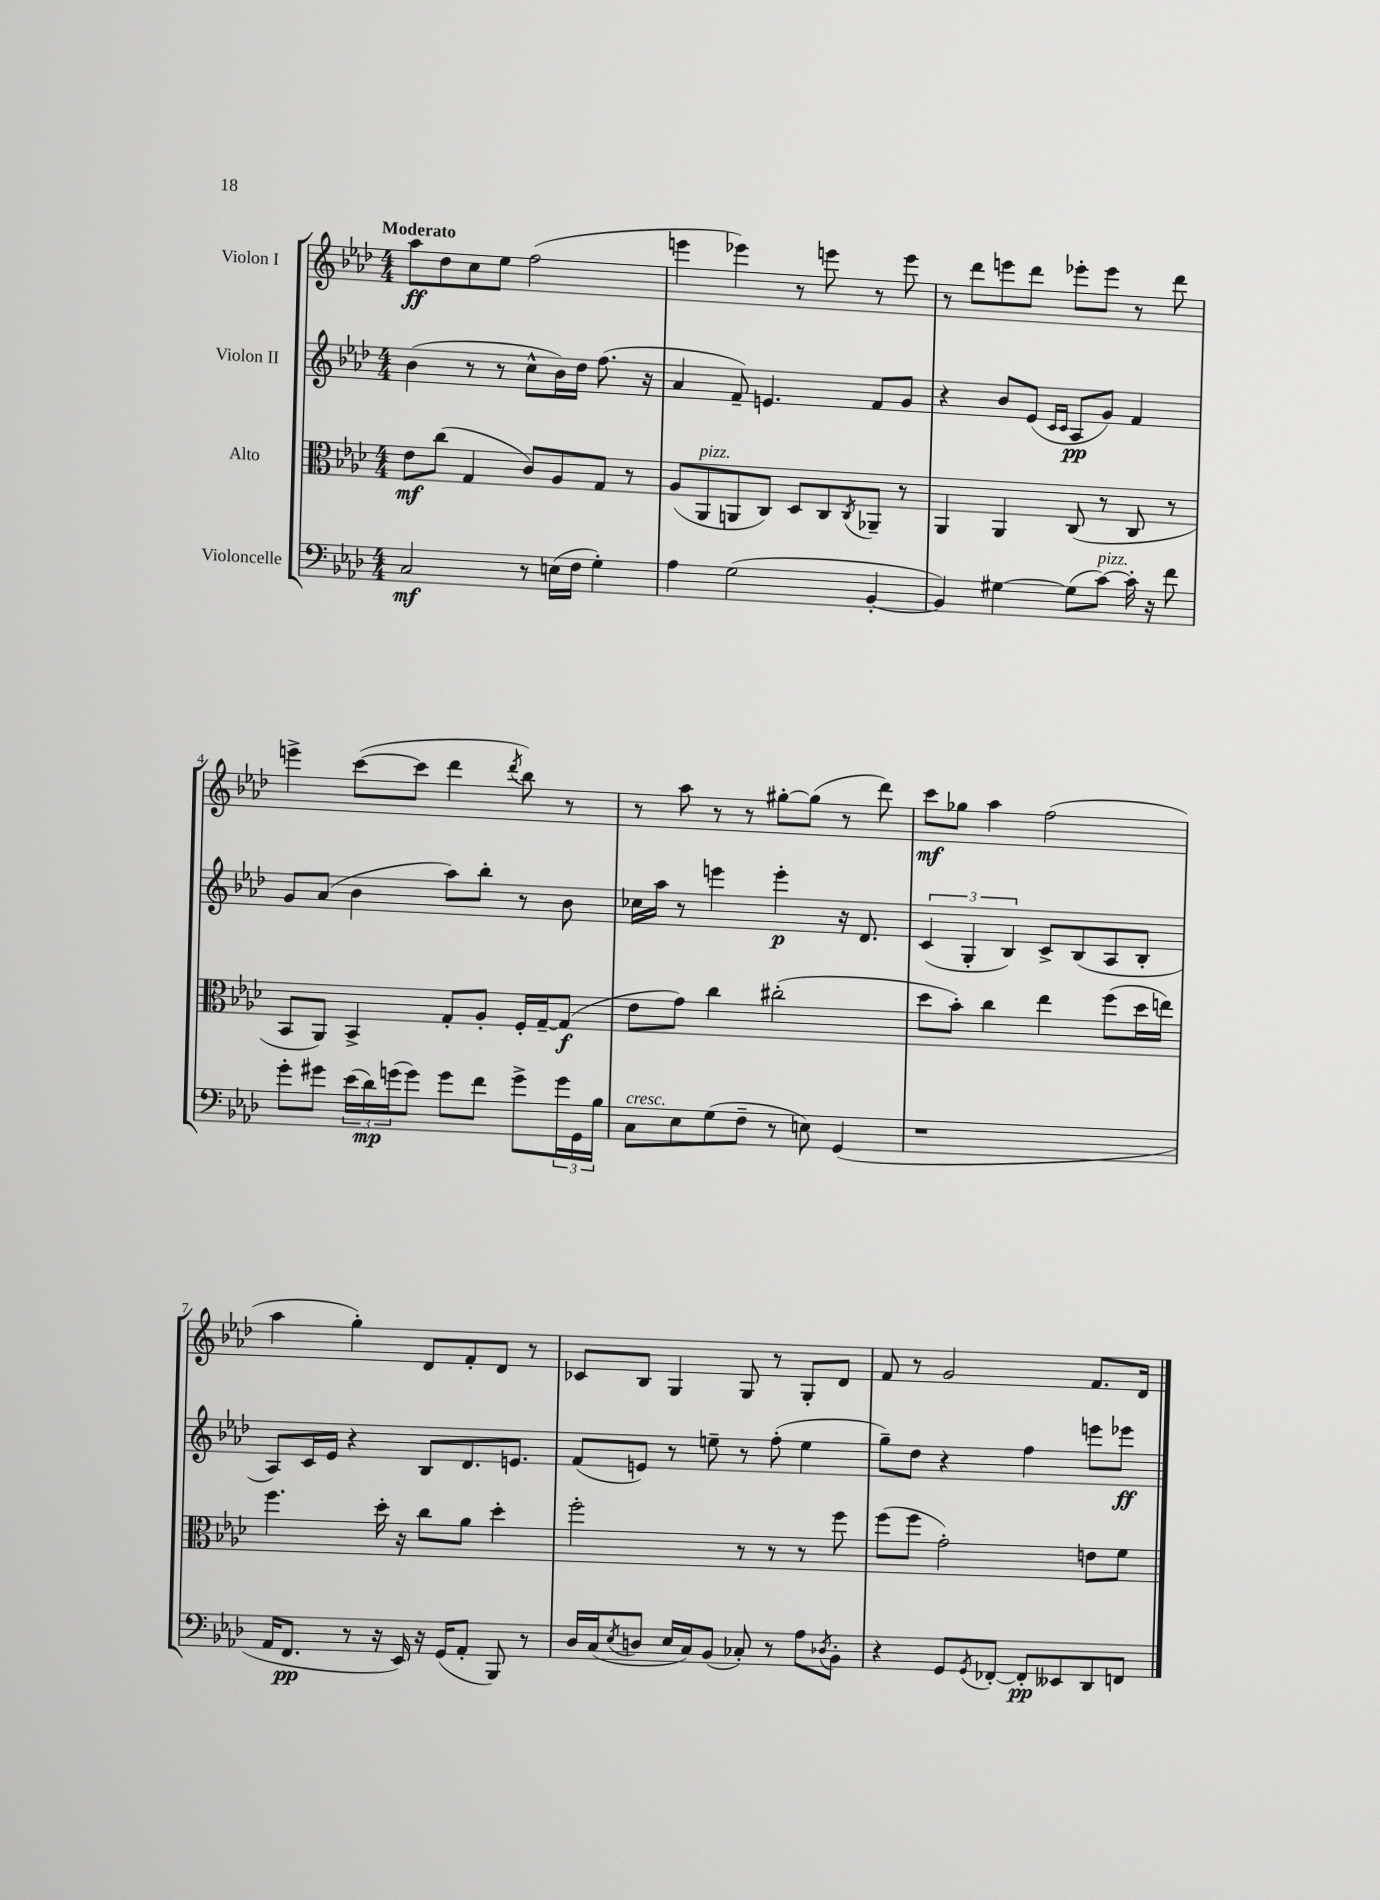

**kern	**dynam	**kern	**dynam	**kern	**dynam	**kern	**dynam
*part4	*part4	*part3	*part3	*part2	*part2	*part1	*part1
*staff4	*staff4	*staff3	*staff3	*staff2	*staff2	*staff1	*staff1
*I"Violoncelle	*	*I"Alto	*	*I"Violon II	*	*I"Violon I	*
*clefF4	*	*clefC3	*	*clefG2	*	*clefG2	*
*k[b-e-a-d-]	*	*k[b-e-a-d-]	*	*k[b-e-a-d-]	*	*k[b-e-a-d-]	*
*M4/4	*	*M4/4	*	*M4/4	*	*M4/4	*
=1	=1	=1	=1	=1	=1	=1	=1
!	!	!	!	!	!	!LO:TX:a:B:t=Moderato	!
2C/	mf	8e-\L	mf	(4b-\	.	8aa-\L	ff
.	.	(8cc\J	.	.	.	8dd-\	.
.	.	4G/	.	8r	.	8cc\	.
.	.	.	.	8r	.	8ee-\J	.
8r	.	8c/L)	.	8cc^^\L	.	(2ff\	.
(16En\LL	.	8A-/	.	16b-\L)	.	.	.
16F\JJ	.	.	.	16dd-\JJ	.	.	.
4G'\)	.	8G/J	.	(8.ff\	.	.	.
.	.	8r	.	.	.	.	.
.	.	.	.	16r	.	.	.
=2	=2	=2	=2	=2	=2	=2	=2
4A-\	.	(8A-/L	.	4a-/	.	4eeen\	.
!	!	!LO:TX:a:i:t=pizz.	!	!	!	!	!
.	.	8AA-/	.	.	.	.	.
(2G\	.	8AAn/	.	8f~/)	.	4eee-X\)	.
.	.	8C/J)	.	4.en/	.	.	.
.	.	8D-/L	.	.	.	8r	.
.	.	8C/	.	.	.	8eeen\	.
.	.	8qC/	.	.	.	.	.
[4BB-'/	.	8AA-X~/J	.	8f/L	.	8r	.
.	.	8r	.	8g/J	.	8eee\	.
=3	=3	=3	=3	=3	=3	=3	=3
4BB-/])	.	4AA-/	.	4r	.	8r	.
.	.	.	.	.	.	8ddd-\L	.
[4G#X\	.	4AA-/	.	8b-/L	.	8eeen\	.
.	.	.	.	(8e-/J	.	8ddd-\J	.
.	.	.	.	16qqc/LL	.	.	.
.	.	.	.	16qqc/JJ	.	.	.
(8G#\L]	.	(8C/	.	8A-/L	pp	8eee-X'\L	.
!LO:TX:a:i:t=pizz.	!	!	!	!	!	!	!
[8c\J)	.	8r	.	8g/J)	.	8eee-\J	.
16c'\]	.	8C/	.	4f/	.	8r	.
16r	.	.	.	.	.	.	.
8f\	.	8r	.	.	.	8ddd-\	.
!!LO:LB:g=z
=4	=4	=4	=4	=4	=4	=4	=4
8g'\L	.	8BB-/L	.	8g/L	.	4eeen^\	.
8g#X\J	.	8AA-/J)	.	(8a-/J	.	.	.
(24e-\LL	.	4BB-^/	.	4b-\	.	([8ccc\L	.
24d-\)	mp	.	.	.	.	.	.
(24gn\J	.	.	.	.	.	.	.
8g\J)	.	.	.	.	.	8ccc\J]	.
8g\L	.	8G'/L	.	8aa-\L)	.	4ddd-\	.
8f\J	.	8A-'/J	.	8bb-'\J	.	.	.
.	.	.	.	.	.	8qddd-/	.
8g^\L	.	16F'/LL	.	8r	.	8bb-\)	.
.	.	[16G~/J	.	.	.	.	.
24g\L	.	(8G/J]	f	8b-\	.	8r	.
24GG\	.	.	.	.	.	.	.
24B-\JJ	.	.	.	.	.	.	.
=5	=5	=5	=5	=5	=5	=5	=5
!LO:TX:a:i:t=cresc.	!	!	!	!	!	!	!
8C\L	.	8e-\L	.	16cc-X\LL	.	8r	.
.	.	.	.	16aa-\JJ	.	.	.
8E-\	.	8g\J)	.	8r	.	8aa-\	.
(8G\	.	4cc\	.	4eeen\	.	8r	.
8F~\J	.	.	.	.	.	8r	.
8r	.	(2cc#X'\	.	4eee'\	p	[8gg#X'\L	.
8En\)	.	.	.	.	.	(8gg#\J]	.
(4GG/	.	.	.	16r	.	8r	.
.	.	.	.	8.d-/	.	.	.
.	.	.	.	.	.	8ddd-\)	.
=6	=6	=6	=6	=6	=6	=6	=6
1r	.	8dd-\L	.	(6c/	.	8ccc\L	mf
.	.	8b-'\J)	.	.	.	8gg-X\J	.
.	.	.	.	6G'/	.	.	.
.	.	4cc\	.	.	.	4aa-\	.
.	.	.	.	6B-/)	.	.	.
.	.	4ee-\	.	8c^/L	.	(2ff\	.
.	.	.	.	(8B-/	.	.	.
.	.	(8ff\L	.	8A-/	.	.	.
.	.	16dd-\L	.	8B-'/J	.	.	.
.	.	16een\JJ)	.	.	.	.	.
!!LO:LB:g=z
=7	=7	=7	=7	=7	=7	=7	=7
16AA-/KL	.	4.ff\	.	8A-/L)	.	4aa-\	.
8.FF/J	pp	.	.	.	.	.	.
.	.	.	.	16c/L	.	.	.
.	.	.	.	16e-/JJ	.	.	.
8r	.	.	.	4r	.	4gg'\)	.
16r	.	16dd-'\	.	.	.	.	.
16EE-/)	.	16r	.	.	.	.	.
16r	.	8cc\L	.	8B-/L	.	8d-/L	.
(16GG/KL	.	.	.	.	.	.	.
8AA-'/J	.	8a-\J	.	8.d-/	.	8f'/	.
8BBB-/)	.	4dd-'\	.	.	.	8d-/J	.
.	.	.	.	8.en/J	.	.	.
8r	.	.	.	.	.	8r	.
=8	=8	=8	=8	=8	=8	=8	=8
16D-/LL	.	2ff'\	.	(8f/L	.	8c-X/L	.
(16C/J	.	.	.	.	.	.	.
8qE-/	.	.	.	.	.	.	.
8Dn/J	.	.	.	8en/J)	.	8B-/J	.
16E-/LL	.	.	.	8r	.	4G/	.
16C/J)	.	.	.	.	.	.	.
(8BB-/J	.	.	.	8een~\	.	.	.
8C-X'/)	.	8r	.	8r	.	8G/	.
8r	.	8r	.	(8ff'\	.	8r	.
8A-\L	.	8r	.	4ee\	.	8G'/L	.
8qD-X/	.	.	.	.	.	.	.
8BB-'\J	.	8ff\	.	.	.	8d-/J	.
=9	=9	=9	=9	=9	=9	=9	=9
4r	.	(8ff\L	.	8gg~\L)	.	8f/	.
.	.	8ff\J	.	8dd-\J	.	8r	.
8GG/L	.	2g'\)	.	4r	.	2g/	.
8qGG/	.	.	.	.	.	.	.
[8FF-X'/J	.	.	.	.	.	.	.
8FF-'/L]	pp	.	.	4ff\	.	.	.
8EE--X/	.	.	.	.	.	.	.
8DD-/	.	8en\L	.	8eeen\L	.	8.f/L	.
8FFn/J	.	8f\J	.	8eee-X\J	ff	.	.
.	.	.	.	.	.	16d-/Jk	.
==	==	==	==	==	==	==	==
*-	*-	*-	*-	*-	*-	*-	*-
